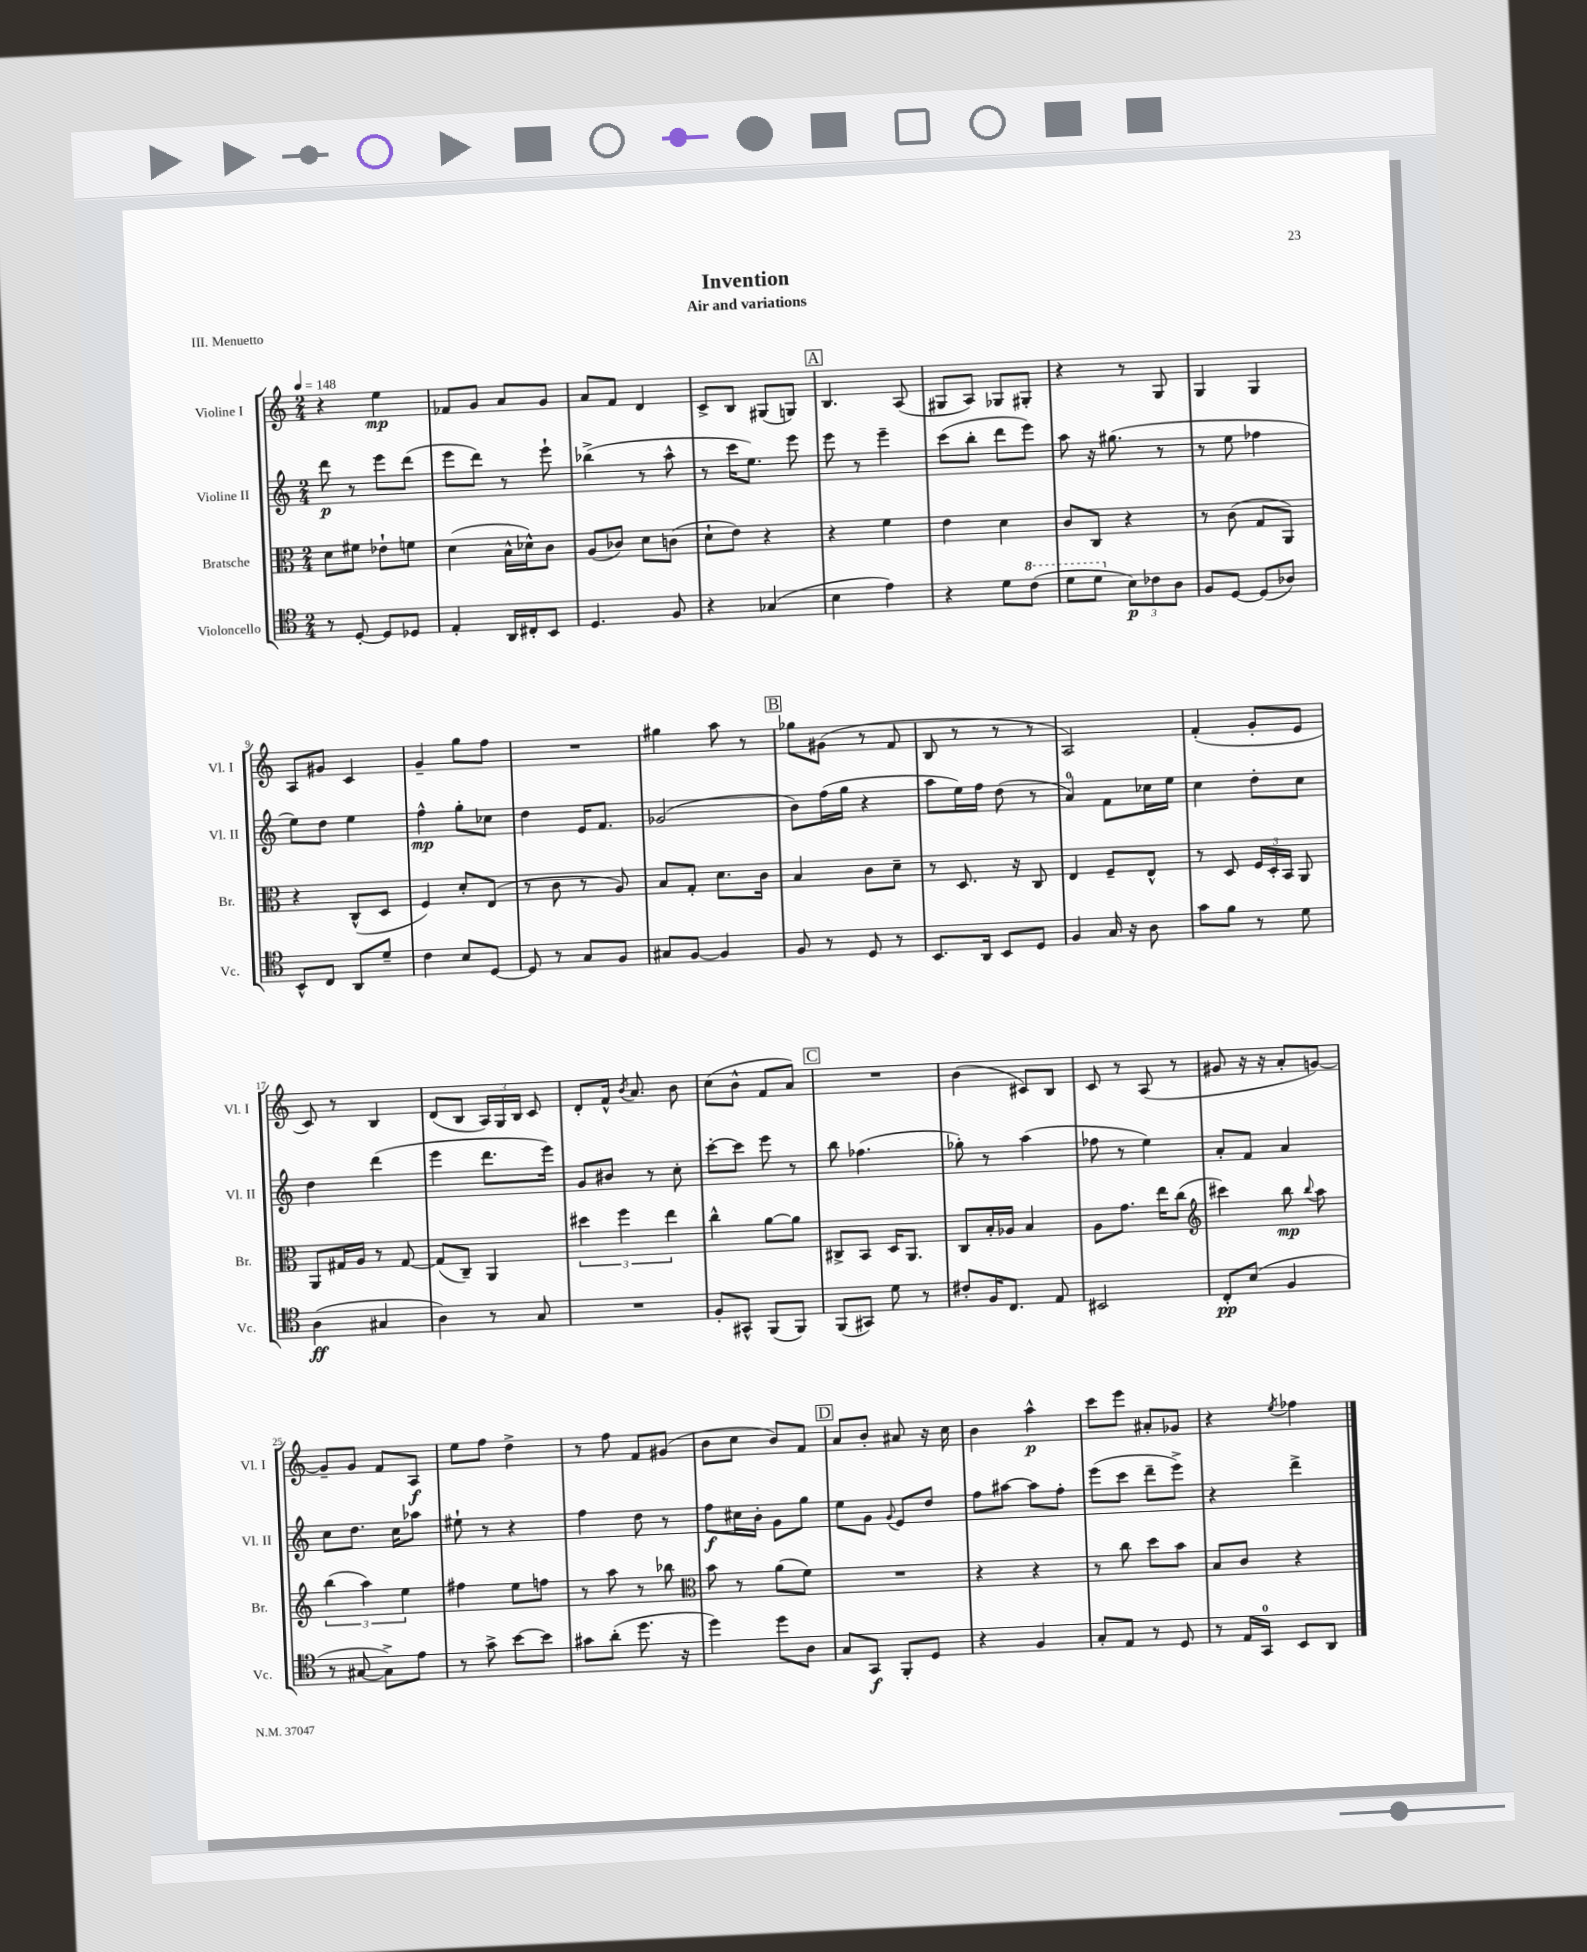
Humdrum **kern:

**kern	**dynam	**kern	**dynam	**kern	**dynam	**kern	**dynam
*part4	*part4	*part3	*part3	*part2	*part2	*part1	*part1
*staff4	*staff4	*staff3	*staff3	*staff2	*staff2	*staff1	*staff1
*I"Violoncello	*	*I"Bratsche	*	*I"Violine II	*	*I"Violine I	*
*I'Vc.	*	*I'Br.	*	*I'Vl. II	*	*I'Vl. I	*
*clefC4	*	*clefC3	*	*clefG2	*	*clefG2	*
*k[]	*	*k[]	*	*k[]	*	*k[]	*
*M2/4	*	*M2/4	*	*M2/4	*	*M2/4	*
*MM148	*	*MM148	*	*MM148	*	*MM148	*
=1	=1	=1	=1	=1	=1	=1	=1
8r	.	8d\L	.	8ddd\	p	4r	.
[8D'/	.	8f#X\J	.	8r	.	.	.
8D/L]	.	8e-X`\L	.	8eee\L	.	4ee\	mp
8D-X/J	.	8fn\J	.	(8ddd\J	.	.	.
=2	=2	=2	=2	=2	=2	=2	=2
4E'/	.	(4d\	.	8eee\L	.	8f-X/L	.
.	.	.	.	8ddd\J)	.	8g/J	.
16AA/LL	.	16B^^\LL	.	8r	.	8a/L	.
16C#X'/J	.	16d-X^^\J)	.	.	.	.	.
8BB/J	.	8c\J	.	8eee`\	.	8g/J	.
=3	=3	=3	=3	=3	=3	=3	=3
4.D/	.	(8A/L	.	(4bb-X^\	.	8a/L	.
.	.	8c-X/J)	.	.	.	8f/J	.
.	.	8d\L	.	8r	.	4d/	.
8F/	.	(8cn\J	.	8aa^^\	.	.	.
=4	=4	=4	=4	=4	=4	=4	=4
4r	.	8d`\L	.	8r	.	8c^/L	.
.	.	8e\J)	.	16ccc\KL	.	8B/J	.
.	.	.	.	8.ee\J)	.	.	.
(4G-X/	.	4r	.	.	.	(8G#X/L	.
.	.	.	.	8eee\	.	8Gn/J)	.
!!LO:REH:place=s1:t=A
=5	=5	=5	=5	=5	=5	=5	=5
4B\	.	4r	.	8eee\	.	4.B/	.
.	.	.	.	8r	.	.	.
4e\)	.	4f\	.	4eee~\	.	.	.
.	.	.	.	.	.	(8A/	.
=6	=6	=6	=6	=6	=6	=6	=6
4r	.	4e\	.	(8ccc\L	.	8G#X/L	.
.	.	.	.	8bb'\J	.	8A/J)	.
8d\L	.	4d\	.	8ddd\L	.	8G-X/L	.
*8va	*	*	*	*	*	*	*
(8cc\J	.	.	.	8eee\J)	.	8G#X'/J	.
=7	=7	=7	=7	=7	=7	=7	=7
8dd\L	.	8c/L	.	8aa\	.	4r	.
8dd\J	.	8C/J	.	16r	.	.	.
.	.	.	.	(8.gg#X\	.	.	.
*X8va	*	*	*	*	*	*	*
12B\L)	p	4r	.	.	.	8r	.
12c-X\	.	.	.	.	.	.	.
.	.	.	.	8r	.	8G/	.
12A\J	.	.	.	.	.	.	.
=8	=8	=8	=8	=8	=8	=8	=8
8F/L	.	8r	.	8r	.	4G/	.
[8D/J	.	(8c\	.	8ee\	.	.	.
(8D/L]	.	8G/L	.	4ff-X\	.	4G/	.
8A-X/J)	.	8AA/J)	.	.	.	.	.
!!LO:LB:g=z
=9	=9	=9	=9	=9	=9	=9	=9
8BB^^/L	.	4r	.	8ee\L)	.	8A/L	.
8C/J	.	.	.	8dd\J	.	8g#X/J	.
8AA/L	.	(8C^^/L	.	4ee\	.	4c/	.
8d~/J	.	8D/J	.	.	.	.	.
=10	=10	=10	=10	=10	=10	=10	=10
4c\	.	4F/)	.	4ff^^\	mp	4g~/	.
8B/L	.	8d'/L	.	8gg'\L	.	8gg\L	.
[8D/J	.	(8E/J	.	8cc-X\J	.	8ff\J	.
=11	=11	=11	=11	=11	=11	=11	=11
8D/]	.	8r	.	4dd\	.	2r	.
8r	.	8c\	.	.	.	.	.
8G/L	.	8r	.	16e/KL	.	.	.
.	.	.	.	8.f/J	.	.	.
8F/J	.	8A/)	.	.	.	.	.
=12	=12	=12	=12	=12	=12	=12	=12
8G#X/L	.	8B/L	.	(2g-X/	.	4gg#X\	.
[8F/J	.	8G'/J	.	.	.	.	.
4F/]	.	8.d\L	.	.	.	8aa\	.
.	.	.	.	.	.	8r	.
.	.	16c\Jk	.	.	.	.	.
!!LO:REH:place=s1:t=B
=13	=13	=13	=13	=13	=13	=13	=13
8F/	.	4B/	.	8b\L)	.	8gg-X\L	.
8r	.	.	.	(16ff\L	.	(8g#X\J	.
.	.	.	.	16gg\JJ	.	.	.
8D/	.	8c\L	.	4r	.	8r	.
8r	.	8d~\J	.	.	.	8f/	.
=14	=14	=14	=14	=14	=14	=14	=14
8.BB/L	.	8r	.	8aa\L	.	8B/	.
.	.	8.D/	.	16ee\L)	.	8r	.
16AA/Jk	.	.	.	16ff\JJ	.	.	.
8BB/L	.	.	.	(8dd\	.	8r	.
.	.	16r	.	.	.	.	.
8D/J	.	8C/	.	8r	.	8r	.
=15	=15	=15	=15	=15	=15	=15	=15
4F/	.	4E/	.	4a/)	.	2A/)	.
16G/	.	8F~/L	.	8f\L	.	.	.
16r	.	.	.	.	.	.	.
8A\	.	8E^^/J	.	16cc-X\L	.	.	.
.	.	.	.	16ee\JJ	.	.	.
=16	=16	=16	=16	=16	=16	=16	=16
8g\L	.	8r	.	4cc\	.	(4f'/	.
8f\J	.	8D/	.	.	.	.	.
8r	.	24F/LL	.	8dd'\L	.	8g'/L	.
.	.	24D'/	.	.	.	.	.
.	.	24BB/JJ	.	.	.	.	.
8d\	.	8AA/	.	8cc\J	.	8e/J	.
!!LO:LB:g=z
=17	=17	=17	=17	=17	=17	=17	=17
(4A\	ff	8AA/L	.	4dd\	.	8c/)	.
.	.	16G#X/L	.	.	.	8r	.
.	.	16A/JJ	.	.	.	.	.
4G#X/	.	8r	.	(4ddd\	.	4B/	.
.	.	[8G#/	.	.	.	.	.
=18	=18	=18	=18	=18	=18	=18	=18
4A\)	.	(8G#/L]	.	4eee\	.	(8d/L	.
.	.	8C~/J)	.	.	.	8B/J	.
8r	.	4AA/	.	8.ddd\L	.	24A/LL)	.
.	.	.	.	.	.	24G/	.
.	.	.	.	.	.	24B/JJ	.
8G/	.	.	.	.	.	8c/	.
.	.	.	.	16eee\Jk)	.	.	.
=19	=19	=19	=19	=19	=19	=19	=19
2r	.	6dd#X\	.	8g/L	.	8d'/L	.
.	.	.	.	8b#X/J	.	16f^^/Jk	.
.	.	6ff\	.	.	.	.	.
.	.	.	.	.	.	8qb/	.
.	.	.	.	.	.	8.a/	.
.	.	.	.	8r	.	.	.
.	.	6ee\	.	.	.	.	.
.	.	.	.	8cc'\	.	8b\	.
=20	=20	=20	=20	=20	=20	=20	=20
8F'/L	.	4cc^^\	.	[8ccc'\L	.	(8cc\L	.
8GG#X^^/J	.	.	.	8ccc\J]	.	8b^^\J	.
(8FF/L	.	[8a\L	.	8eee\	.	8f/L	.
8FF/J)	.	8a\J]	.	8r	.	8a/J)	.
!!LO:REH:place=s1:t=C
=21	=21	=21	=21	=21	=21	=21	=21
(8FF/L	.	8C#X^/L	.	8bb\	.	2r	.
8GG#X/J)	.	8BB/J	.	(4.ff-X\	.	.	.
8d\	.	16D/KL	.	.	.	.	.
.	.	8.AA/J	.	.	.	.	.
8r	.	.	.	.	.	.	.
=22	=22	=22	=22	=22	=22	=22	=22
8c#X'/L	.	8C/L	.	8gg-X'\)	.	(4b\	.
16F/K	.	16B'/L	.	8r	.	.	.
8.C/J	.	16A-X/JJ	.	.	.	.	.
.	.	4B/	.	(4aa\	.	8c#X/L)	.
8E/	.	.	.	.	.	8B/J	.
=23	=23	=23	=23	=23	=23	=23	=23
2BB#X/	.	8A\L	.	8ff-X\	.	8c/	.
.	.	8.g\J	.	8r	.	8r	.
.	.	.	.	4ee\)	.	(8A/	.
.	.	16ee\KL	.	.	.	.	.
.	.	(8cc\J	.	.	.	8r	.
=24	=24	=24	=24	=24	=24	=24	=24
*	*	*clefG2	*	*	*	*	*
8C'/L	pp	4ccc#X\)	.	8a'/L	.	8g#X/	.
(8B/J	.	.	.	8f/J	.	16r	.
.	.	.	.	.	.	16r	.
4F/	.	8bb\	mp	4a/	.	8a'/L	.
.	.	8qqbb/	.	.	.	.	.
.	.	8aa\	.	.	.	[8gn/J)	.
!!LO:LB:g=z
=25	=25	=25	=25	=25	=25	=25	=25
8r	.	(6bb\	.	8cc\L	.	8g~/L]	.
[8G#X/	.	.	.	8.dd\J	.	8g/J	.
.	.	6aa\)	.	.	.	.	.
8G#^\L])	.	.	.	.	.	8f/L	.
.	.	.	.	16cc\KL	.	.	.
.	.	6ee\	.	.	.	.	.
8e\J	.	.	.	8aa-X\J	.	8A/J	f
=26	=26	=26	=26	=26	=26	=26	=26
8r	.	4ff#X\	.	8ee#X`\	.	8ee\L	.
8g^\	.	.	.	8r	.	8ff\J	.
[8b\L	.	8ee\L	.	4r	.	4dd^\	.
8b\J]	.	8ffn\J	.	.	.	.	.
=27	=27	=27	=27	=27	=27	=27	=27
8g#X\L	.	8r	.	4ff\	.	8r	.
(8a'\J	.	8aa\	.	.	.	8ff\	.
8.dd\	.	8r	.	8dd\	.	8f/L	.
.	.	8bb-X\	.	8r	.	(8g#X/J	.
16r	.	.	.	.	.	.	.
=28	=28	=28	=28	=28	=28	=28	=28
*	*	*clefC3	*	*	*	*	*
4dd\)	.	8b\	.	8ff\L	f	8b\L	.
.	.	8r	.	16cc#X\L	.	8cc\J	.
.	.	.	.	16b'\JJ	.	.	.
8dd\L	.	(8a\L	.	8g\L	.	8b/L)	.
8A\J	.	8f\J)	.	8gg\J	.	8f/J	.
!!LO:REH:place=s1:t=D
=29	=29	=29	=29	=29	=29	=29	=29
8G/L	.	2r	.	8ee\L	.	8a/L	.
8GG/J	f	.	.	8g\J	.	8b'/J	.
.	.	.	.	8qqg/	.	.	.
8FF'/L	.	.	.	8e/L	.	8a#X/	.
8D/J	.	.	.	8dd/J	.	16r	.
.	.	.	.	.	.	16cc\	.
=30	=30	=30	=30	=30	=30	=30	=30
4r	.	4r	.	8ff\L	.	4b\	.
.	.	.	.	[8aa#X\J	.	.	.
4F/	.	4r	.	8aa#\L]	.	4aa^^\	p
.	.	.	.	8ff'\J	.	.	.
=31	=31	=31	=31	=31	=31	=31	=31
8G'/L	.	8r	.	(8eee\L	.	8ccc\L	.
8E/J	.	8cc\	.	8ccc\J	.	8eee\J	.
8r	.	8dd\L	.	8ddd~\L	.	8a#X'/L	.
8D/	.	8b\J	.	8eee^\J)	.	8g-X/J	.
=32	=32	=32	=32	=32	=32	=32	=32
8r	.	8B/L	.	4r	.	4r	.
16E/LL	.	8c/J	.	.	.	.	.
16GG/JJ	.	.	.	.	.	.	.
.	.	.	.	.	.	8qee/	.
8BB/L	.	4r	.	4ddd^\	.	4ff-X\	.
8AA/J	.	.	.	.	.	.	.
==	==	==	==	==	==	==	==
*-	*-	*-	*-	*-	*-	*-	*-
